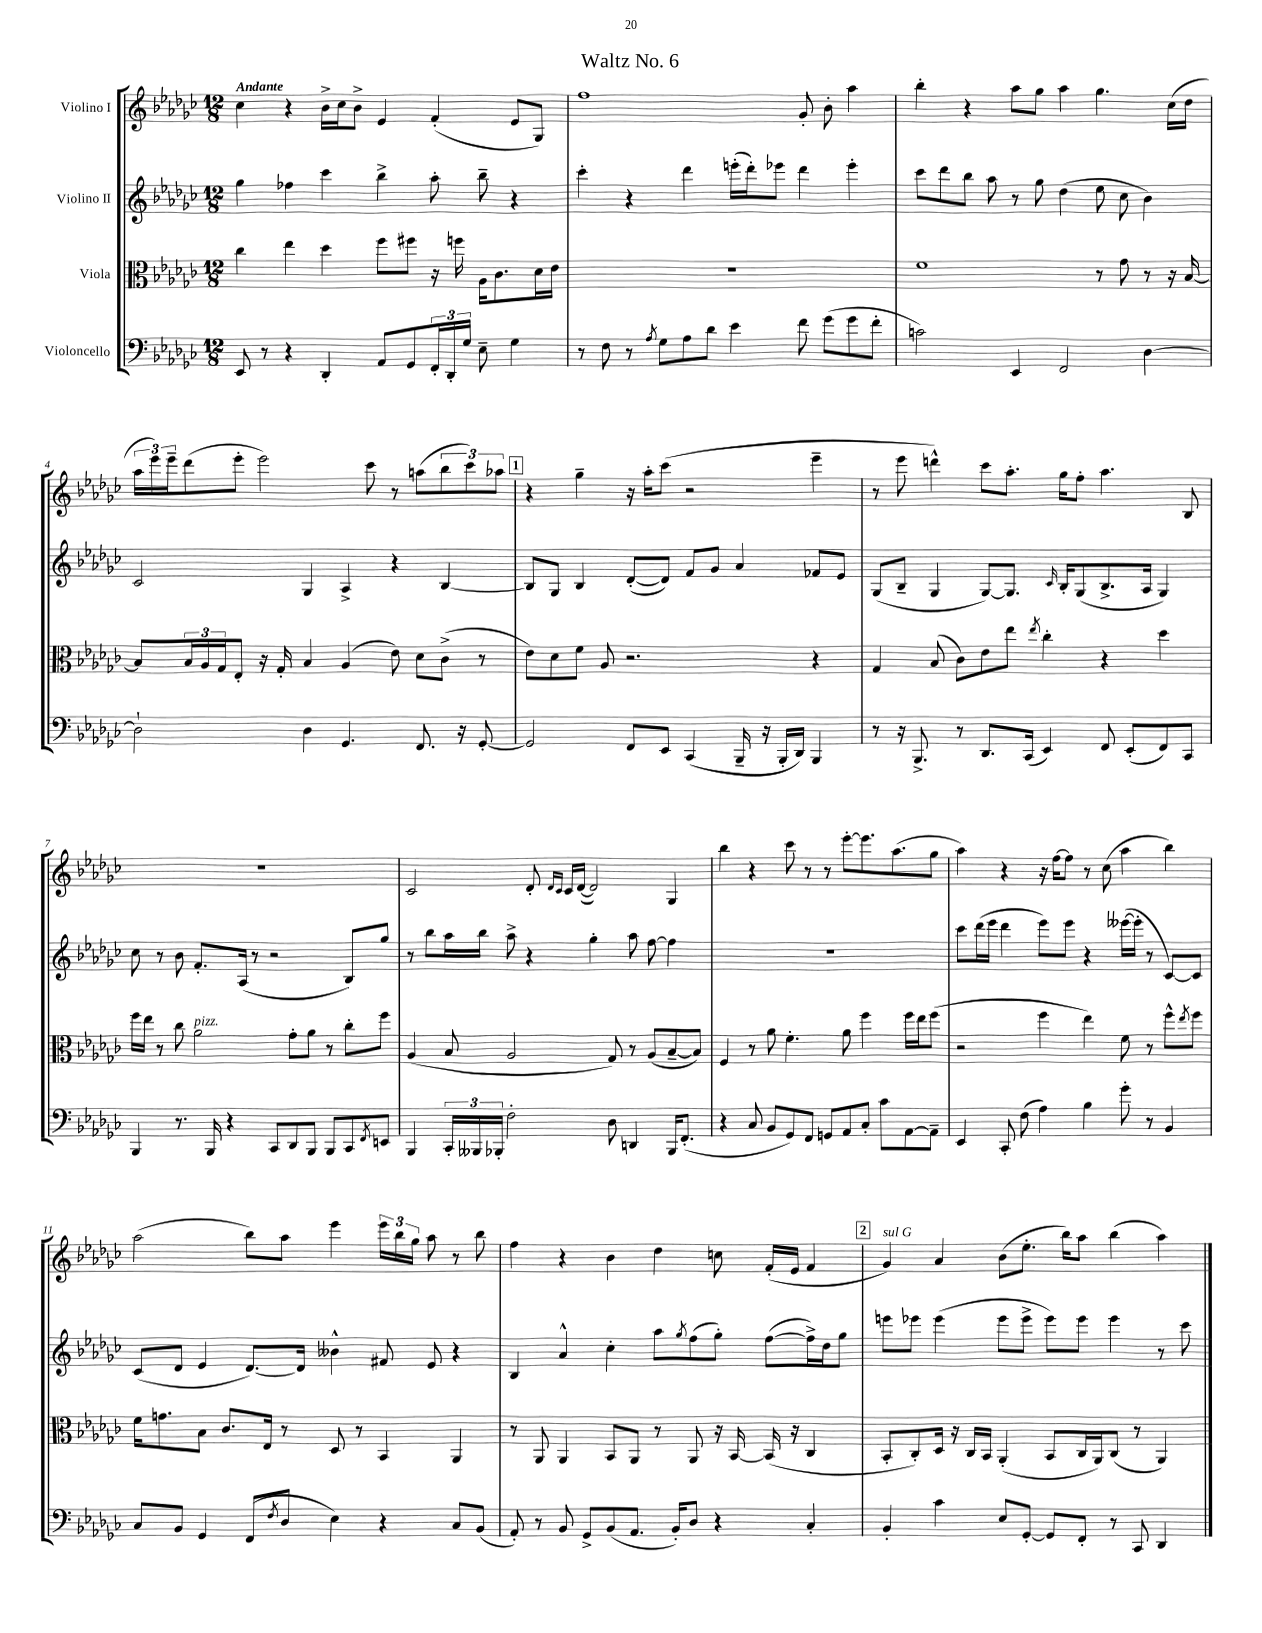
\header { title = "Waltz No. 6" }
<<
\new StaffGroup <<
\new Staff = "s0" \with { instrumentName = "Violino I" } {
    \clef treble \key ges \major \numericTimeSignature \time 12/8 \tempo "Andante"
    ces''4 r4 bes'16-> ces''16 bes'8-> ees'4 f'4-.( ees'8 ges8) |
    f''1 ges'8-. bes'8-. aes''4 |
    bes''4-. r4 aes''8 ges''8 aes''4 ges''4. ces''16( des''16 |
    \tuplet 3/2 { aes''16 ees'''16) ees'''16-- } des'''8( ees'''8-. ees'''2) ces'''8 r8 a''8( \tuplet 3/2 { bes''8 ces'''8) aes''8 } |
    \mark \markup { \box "1" } r4 ges''4-- r16 aes''16-. ces'''8( r2 ees'''4-- |
    r8 ees'''8 d'''4-^) ces'''8 aes''8.-. ges''16 f''8-. aes''4. bes8 |
    R1. |
    ces'2 des'8-. \grace { des'16 ces'16 } ces'16 des'16~( des'2) ges4 |
    bes''4 r4 ces'''8 r8 r8 ees'''8~-. ees'''8. aes''8.( ges''8 |
    aes''4) r4 r16 f''16~ f''8 r8 ces''8( aes''4 bes''4) |
    aes''2( bes''8) aes''8 ees'''4 \tuplet 3/2 { ees'''16 bes''16 ges''16 } aes''8 r8 bes''8 |
    f''4 r4 bes'4 des''4 c''8 f'16-.( ees'16 f'4 |
    \mark \markup { \box "2" } ges'4^\markup { \italic "sul G" }) aes'4 bes'8( ees''8.-. bes''16) aes''8 bes''4( aes''4) \bar "|." |
}
\new Staff = "s1" \with { instrumentName = "Violino II" } {
    \clef treble \key ges \major \numericTimeSignature \time 12/8
    ges''4 fes''4 ces'''4 bes''4-> aes''8-. bes''8-- r4 |
    ces'''4-. r4 des'''4 e'''16-.( des'''16-.) ees'''8 des'''4 ees'''4-. |
    ces'''8 des'''8 bes''8 aes''8 r8 ges''8 des''4( ees''8 ces''8 bes'4) |
    ces'2 ges4 aes4-> r4 bes4~ |
    \mark \markup { \box "1" } bes8 ges8 bes4 des'8~-.( des'8) f'8 ges'8 aes'4 fes'8 ees'8 |
    ges8( bes8-- ges4 ges8~) ges8. \grace { ces'16 } bes16-. ges8( bes8.-> aes16 ges4) |
    ces''8 r8 bes'8 f'8.-. aes16( r8 r2 bes8) ges''8 |
    r8 bes''8 aes''16 bes''16 aes''8-> r4 ges''4-. aes''8 f''8~ f''4 |
    R1. |
    ces'''8 des'''16( ees'''16 des'''4 ees'''8) ees'''8 r4 eeses'''16~( eeses'''16-. r8 ces'8~) ces'8 |
    ces'8( des'8 ees'4 des'8.~) des'16 beses'4-^ fis'8 ees'8 r4 |
    bes4 aes'4-^ ces''4-. aes''8 \acciaccatura { ges''8 } f''8( ges''8-.) f''8~( f''16->) des''16 ges''8 |
    \mark \markup { \box "2" } e'''8 ees'''8 ees'''4( ees'''8 ees'''8-> ees'''8) ees'''8 ees'''4 r8 ces'''8 \bar "|." |
}
\new Staff = "s2" \with { instrumentName = "Viola" } {
    \clef alto \key ges \major \numericTimeSignature \time 12/8
    ces''4 ees''4 des''4 f''8 fis''8 r16 f''16 aes16 ces'8. des'16 ees'16 |
    R1. |
    f'1 r8 ges'8 r8 r16 bes16~ |
    bes8 \tuplet 3/2 { bes16 aes16 ges16 } ees8-. r16 ges16-. bes4 aes4( ees'8) des'8 ces'8->( r8 |
    \mark \markup { \box "1" } ees'8) des'8 f'8 aes8 r2. r4 |
    ges4 bes8( ces'8) ees'8 ees''8 \acciaccatura { ees''8 } ces''4-. r4 des''4 |
    f''16 ees''16 r8 ces''8 aes'2^\markup { \italic "pizz." } ges'8-. aes'8 r8 ces''8-. f''8 |
    aes4( bes8 aes2 ges8) r8 aes8( bes8~-- bes8) |
    f4 r8 aes'8 f'4.-. aes'8 f''4 f''16 ees''16 f''8( |
    r2 f''4 ees''4) f'8 r8 f''8-^ \acciaccatura { ees''8 } f''8 |
    f'16 g'8. bes8 ces'8. ees16 r8 des8 r8 bes,4 aes,4 |
    r8 aes,8 aes,4 bes,8 aes,8 r8 aes,8 r16 bes,16~ bes,16( r16 ces4 |
    \mark \markup { \box "2" } bes,8-. ces8-.) des16 r16 ces16 bes,16 aes,4-.( bes,8 ces16 aes,16) ces8( r8 aes,4) \bar "|." |
}
\new Staff = "s3" \with { instrumentName = "Violoncello" } {
    \clef bass \key ges \major \numericTimeSignature \time 12/8
    ees,8 r8 r4 des,4-. aes,8 ges,8 \tuplet 3/2 { f,16-. des,16-. ges16 } ees8-- ges4 |
    r8 f8 r8 \acciaccatura { aes8 } ges8 aes8 des'8 ees'4 f'8 ges'8( ges'8 f'8-. |
    c'2) ees,4 f,2 des4~ |
    des2-! des4 ges,4. f,8. r16 ges,8~-. |
    \mark \markup { \box "1" } ges,2 f,8 ees,8 ces,4( bes,,16-- r16 bes,,16-. des,16) bes,,4 |
    r8 r16 bes,,8.-> r8 des,8. ces,16( ees,4) f,8 ees,8-.( f,8) ces,8 |
    bes,,4 r8. bes,,16 r4 ces,8 des,8 bes,,8 bes,,8 ces,8 \acciaccatura { f,8 } e,8 |
    bes,,4 \tuplet 3/2 { ces,16-. beses,,16 bes,,16-. } f2-. des8 d,4 bes,,16 f,8.-.( |
    r4 ces8 bes,8 ges,8) f,8 g,8 aes,8 ces8-. ces'8 aes,8~ aes,8-- |
    ees,4 ces,8-. f8( aes4) bes4 ges'8-. r8 bes,4 |
    ces8 bes,8 ges,4 f,8( \acciaccatura { f8 } des8 ees4) r4 ces8 bes,8( |
    aes,8-.) r8 bes,8 ges,8-> bes,8( aes,8. bes,16-.) des8 r4 ces4-. |
    \mark \markup { \box "2" } bes,4-. ces'4 ees8 ges,8~-. ges,8 f,8-. r8 ces,8 des,4 \bar "|." |
}
>>
>>
